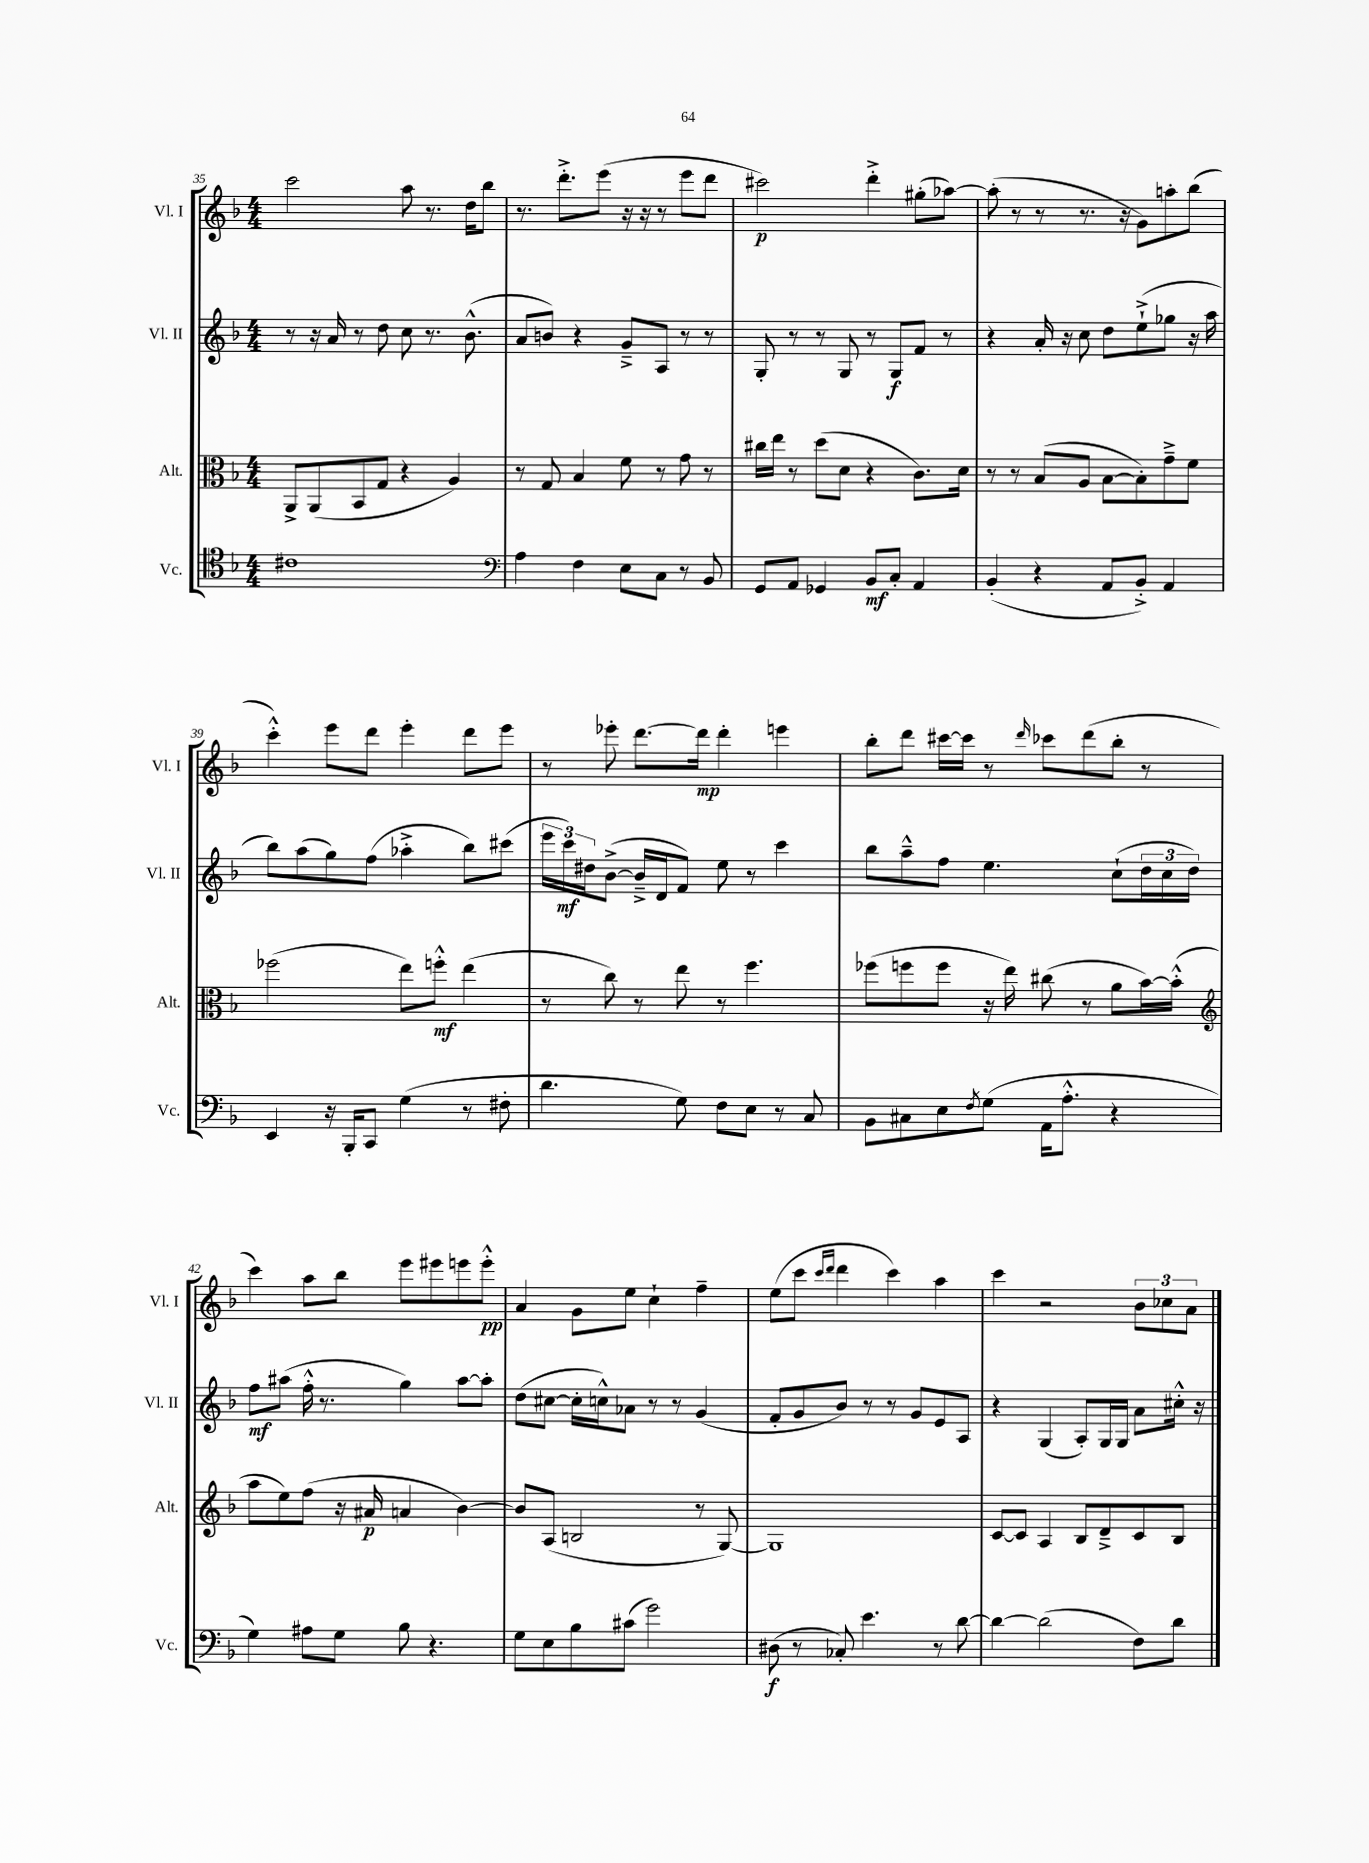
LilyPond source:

<<
\new StaffGroup <<
\new Staff = "s0" \with { instrumentName = "Vl. I" shortInstrumentName = "Vl. I" } {
    \clef treble \key f \major \numericTimeSignature \time 4/4
    c'''2 a''8 r8. d''16 bes''8 |
    r8. d'''8.-.-> e'''8( r16 r16 r8 e'''8 d'''8 |
    cis'''2\p) d'''4-.-> gis''8-.( aes''8~) |
    aes''8-.( r8 r8 r8. r16 g'8) a''8-. bes''8( |
    c'''4-.-^) e'''8 d'''8 e'''4-. d'''8 e'''8 |
    r8 ees'''8-. d'''8.~ d'''16\mp d'''4-. e'''4 |
    bes''8-. d'''8 cis'''16~ cis'''16 r8 \grace { d'''16 } ces'''8 d'''8( bes''8-. r8 |
    c'''4) a''8 bes''8 e'''8 eis'''8 e'''8 e'''8-.-^\pp |
    a'4 g'8 e''8 c''4-! f''4-- |
    e''8( c'''8 \grace { c'''16 d'''16 } d'''4 c'''4) a''4 |
    c'''4 r2 \tuplet 3/2 { bes'8 ces''8 a'8 } \bar "|." |
}
\new Staff = "s1" \with { instrumentName = "Vl. II" shortInstrumentName = "Vl. II" } {
    \clef treble \key f \major \numericTimeSignature \time 4/4
    r8 r16 a'16 r8 d''8 c''8 r8. bes'8.-^( |
    a'8 b'8) r4 g'8---> a8 r8 r8 |
    g8-. r8 r8 g8 r8 g8\f f'8 r8 |
    r4 a'16-. r16 c''8 d''8 e''8-!->( ges''8 r16 a''16 |
    bes''8) a''8( g''8) f''8( aes''4-.-> bes''8) cis'''8( |
    \tuplet 3/2 { e'''16 c'''16\mf) dis''16 } bes'8~->( bes'16---> d'16 f'8) e''8 r8 c'''4 |
    bes''8 a''8---^ f''8 e''4. c''8-!( \tuplet 3/2 { d''16 c''16 d''16) } |
    f''8\mf ais''8( f''16-.-^ r8. g''4) ais''8~ ais''8-. |
    d''8( cis''8~ cis''16-. c''16-^) aes'8 r8 r8 g'4( |
    f'8-. g'8 bes'8) r8 r8 g'8 e'8 a8 |
    r4 g4( a8-.) g16 g16 a'8 cis''16-.-^ r16 \bar "|." |
}
\new Staff = "s2" \with { instrumentName = "Alt." shortInstrumentName = "Alt." } {
    \clef alto \key f \major \numericTimeSignature \time 4/4
    a,8-> a,8( bes,8 g8 r4 a4) |
    r8 g8 bes4 f'8 r8 g'8 r8 |
    cis''16 e''16 r8 d''8( d'8 r4 c'8.) d'16 |
    r8 r8 bes8( a8 bes8~ bes8-.) g'8---> f'8 |
    fes''2( e''8) f''8-.-^\mf e''4( |
    r8 c''8) r8 e''8 r8 f''4. |
    fes''8( f''8 f''8 r16 e''16) cis''8( r8 a'8 bes'16~) bes'16-.-^( |
    \clef treble a''8 e''8) f''8( r16 ais'16\p a'4 bes'4~) |
    bes'8 a8( b2 r8 g8~) |
    g1 |
    c'8~ c'8 a4 bes8 d'8---> c'8 bes8 \bar "|." |
}
\new Staff = "s3" \with { instrumentName = "Vc." shortInstrumentName = "Vc." } {
    \clef tenor \key f \major \numericTimeSignature \time 4/4
    cis'1 |
    \clef bass a4 f4 e8 c8 r8 bes,8 |
    g,8 a,8 ges,4 bes,8\mf c8-. a,4 |
    bes,4-.( r4 a,8 bes,8-.->) a,4 |
    e,4 r16 bes,,16-. c,8 g4( r8 fis8-. |
    d'4. g8) f8 e8 r8 c8 |
    bes,8 cis8 e8 \acciaccatura { f8 } g8( a,16 a8.-.-^ r4 |
    g4) ais8 g8 bes8 r4. |
    g8 e8 bes8 cis'8( g'2) |
    dis8\f( r8 ces8-.) e'4. r8 d'8~ |
    d'4~ d'2( f8) d'8 \bar "|." |
}
>>
>>
\layout { \context { \Score currentBarNumber = #35 } }
